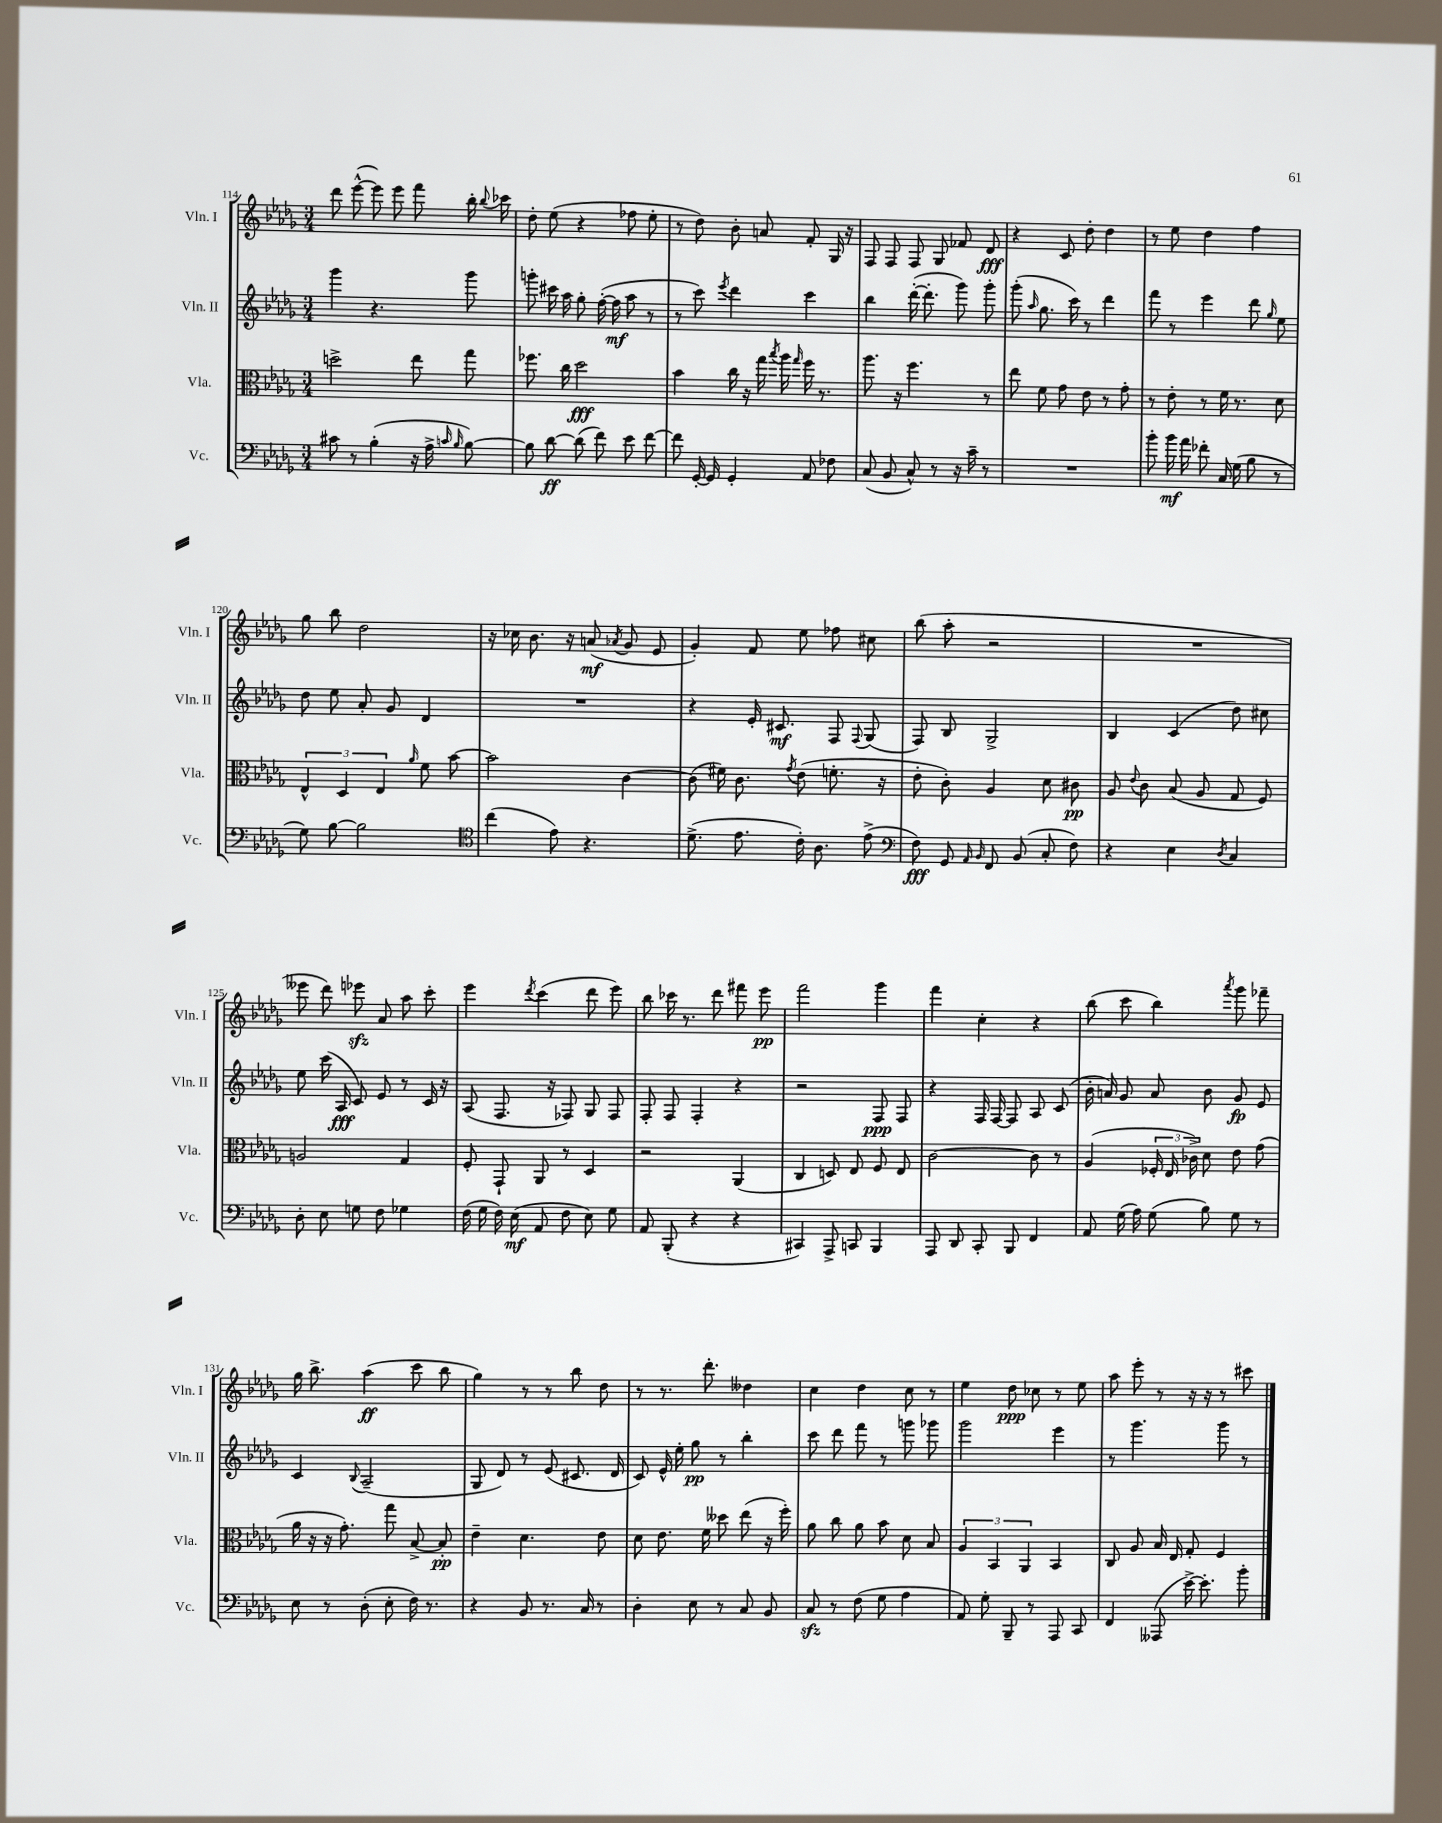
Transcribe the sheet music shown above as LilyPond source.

<<
\new StaffGroup <<
\new Staff = "s0" \with { instrumentName = "Vln. I" shortInstrumentName = "Vln. I" } {
    \clef treble \key des \major \numericTimeSignature \time 3/4
    \autoBeamOff des'''8 ees'''8~-^( ees'''8) ees'''8 f'''8 bes''16-. \appoggiatura { bes''8 } ces'''16 |
    des''8-. ees''8( r4 fes''8 ees''8-. |
    r8 des''8) bes'8-. a'8 f'8-. ges16 r16 |
    f8 f8 f8 ges8 fes'8 des'8\fff |
    r4 c'8 des''8-. des''4 |
    r8 ees''8 des''4 f''4 |
    ges''8 bes''8 des''2 |
    r16 ces''16 bes'8. r16 a'8\mf( \acciaccatura { aes'8 } ges'8 ees'8 |
    ges'4-.) f'8 ees''8 fes''8 cis''8 |
    bes''8( aes''8-. r2 |
    R2. |
    eeses'''8 des'''8) ees'''8\sfz aes'8 aes''8 c'''8-. |
    ees'''4 \acciaccatura { des'''8 } c'''4( des'''8 ees'''8) |
    bes''8 ces'''16 r8. des'''8 fis'''8 ees'''8\pp |
    f'''2 ges'''4 |
    f'''4 c''4-. r4 |
    bes''8( c'''8 bes''4) \acciaccatura { aes'''8 } ges'''8 fes'''8-- |
    ges''16 bes''8.-> aes''4\ff( c'''8 bes''8 |
    ges''4) r8 r8 bes''8 des''8 |
    r8 r8. des'''8.-. deses''4 |
    c''4 des''4 c''8 r8 |
    ees''4 des''8\ppp ces''8 r8 ees''8 |
    aes''8 ees'''8-. r8 r16 r16 r8 cis'''8 \bar "|." |
}
\new Staff = "s1" \with { instrumentName = "Vln. II" shortInstrumentName = "Vln. II" } {
    \clef treble \key des \major \numericTimeSignature \time 3/4
    \autoBeamOff ges'''4 r4. ges'''8 |
    g'''8-. cis'''16 aes''16 ges''8-. f''16~-.( f''16\mf aes''8 r8 |
    r8 c'''8) \acciaccatura { ees'''8 } des'''4 c'''4 |
    bes''4 des'''16~-.( des'''8.-. ges'''8) ges'''8-. |
    ges'''8-.( \grace { aes''16 } ges''8. c'''16) r8 des'''4 |
    f'''8 r8 ees'''4 des'''8 \grace { ges''16 } ees''8 |
    des''8 ees''8 aes'8-. ges'8 des'4 |
    R2. |
    r4 ees'16-. cis'8.\mf f8 \appoggiatura { f8 } ges8( |
    f8) bes8 ges2-> |
    bes4 c'4( des''8) cis''8 |
    ees''8 c'''16( aes16\fff c'8) ees'8 r8 c'16 r16 |
    aes8( f8. r16 fes8) ges8 fes8 |
    f8-. f8 f4-. r4 |
    r2 f8\ppp f8 |
    r4 f16 f16~ f8 aes8 c'8( |
    bes'16-. a'16) ges'8 a'8 bes'8 ges'8\fp ees'8 |
    c'4 \appoggiatura { bes8 } aes2--( |
    ges8 des'8) r8 ees'8( cis'8. des'16 |
    c'8) ees'16-^ ees''16-. ges''8\pp r8 bes''4-. |
    c'''8 des'''8 f'''8 r8 g'''8 ges'''8 |
    ges'''2 ees'''4 |
    r8 ges'''4. ges'''8 r8 \bar "|." |
}
\new Staff = "s2" \with { instrumentName = "Vla." shortInstrumentName = "Vla." } {
    \clef alto \key des \major \numericTimeSignature \time 3/4
    \autoBeamOff d''2-> ees''8 ges''8 |
    fes''8. c''16 des''2\fff |
    bes'4 c''16 r16 ges''16 \acciaccatura { bes''8 } aes''16 \grace { ges''16 } f''16 r8. |
    aes''8. r16 f''4. r8 |
    ees''8 f'8 ges'8 ees'8 r8 ges'8-. |
    r8 ees'8-. r8 f'16 r8. des'8 |
    \tuplet 3/2 { ees4-^ des4 ees4 } \grace { aes'16 } f'8 bes'8~ |
    bes'2 c'4~ |
    c'8( fis'16) c'8. \acciaccatura { ges'8 } ees'8( f'8.-. r16 |
    ees'8-. c'8-.) aes4 des'8 cis'8\pp |
    aes8 \appoggiatura { ees'8 } c'8 bes8( aes8 ges8 f8) |
    a2 ges4 |
    f8-. ges,8-! aes,8 r8 des4 |
    r2 aes,4( |
    c4 d8) ees8 f8 ees8 |
    c'2~ c'8 r8 |
    aes4( \tuplet 3/2 { fes16-. ees16 ces'16->) } des'8 ees'8 ges'8( |
    aes'16 r16 r16 ges'8.-.) ges''8 bes8~-> bes8-.\pp |
    ees'4-- des'4. ees'8 |
    des'8 ees'8. f'16 deses''8 ees''8( r16 f''16-.) |
    aes'8 c''8 aes'8 bes'8 des'8 bes8 |
    \tuplet 3/2 { aes4 bes,4 aes,4 } bes,4 |
    c8 aes8 bes16 ees16 ges8-. f4 \bar "|." |
}
\new Staff = "s3" \with { instrumentName = "Vc." shortInstrumentName = "Vc." } {
    \clef bass \key des \major \numericTimeSignature \time 3/4
    \autoBeamOff cis'8 r8 bes4-.( r16 aes16-> \grace { c'16 bes16 } bes8~) |
    bes8 des'8~\ff des'8( f'8) ees'8 f'8~ |
    f'8 ges,16~-. ges,16 ges,4-. aes,8 fes8 |
    c8( bes,8 c8-^) r8 r16 c'16-- r8 |
    R2. |
    bes'8-. bes'16\mf aes'16 fes'8-. c16 ges16( bes8 r8 |
    ges8) bes8~ bes2 |
    \clef tenor c''4( ees'8) r4. |
    des'8.->( ees'8. c'16-.) aes8. ees'8->( |
    \clef bass f8\fff) ges,8 \grace { aes,16 bes,16 } f,8 bes,8( c8-. f8) |
    r4 ees4 \acciaccatura { des8 } c4 |
    des8-. ees8 g8 f8 ges4 |
    f16( ges16 f16) ees16\mf( aes,8 f8 ees8) ges8 |
    aes,8 bes,,8-.( r4 r4 |
    cis,4) aes,,8-> c,8 bes,,4 |
    aes,,8 des,8 c,8-. bes,,8 f,4 |
    aes,8 ges16( aes16) ges8( bes8) ges8 r8 |
    ees8 r8 des8-.( ees8-. f16) r8. |
    r4 bes,8 r8. c16 r8 |
    des4-. ees8 r8 c8 bes,8 |
    c8\sfz r8 f8( ges8 aes4 |
    aes,8) ges8-. bes,,8-- r8 aes,,8 c,8 |
    f,4 aeses,,8( ees'16~->) ees'8.-. bes'8-. \bar "|." |
}
>>
>>
\layout { \context { \Score currentBarNumber = #114 } }
